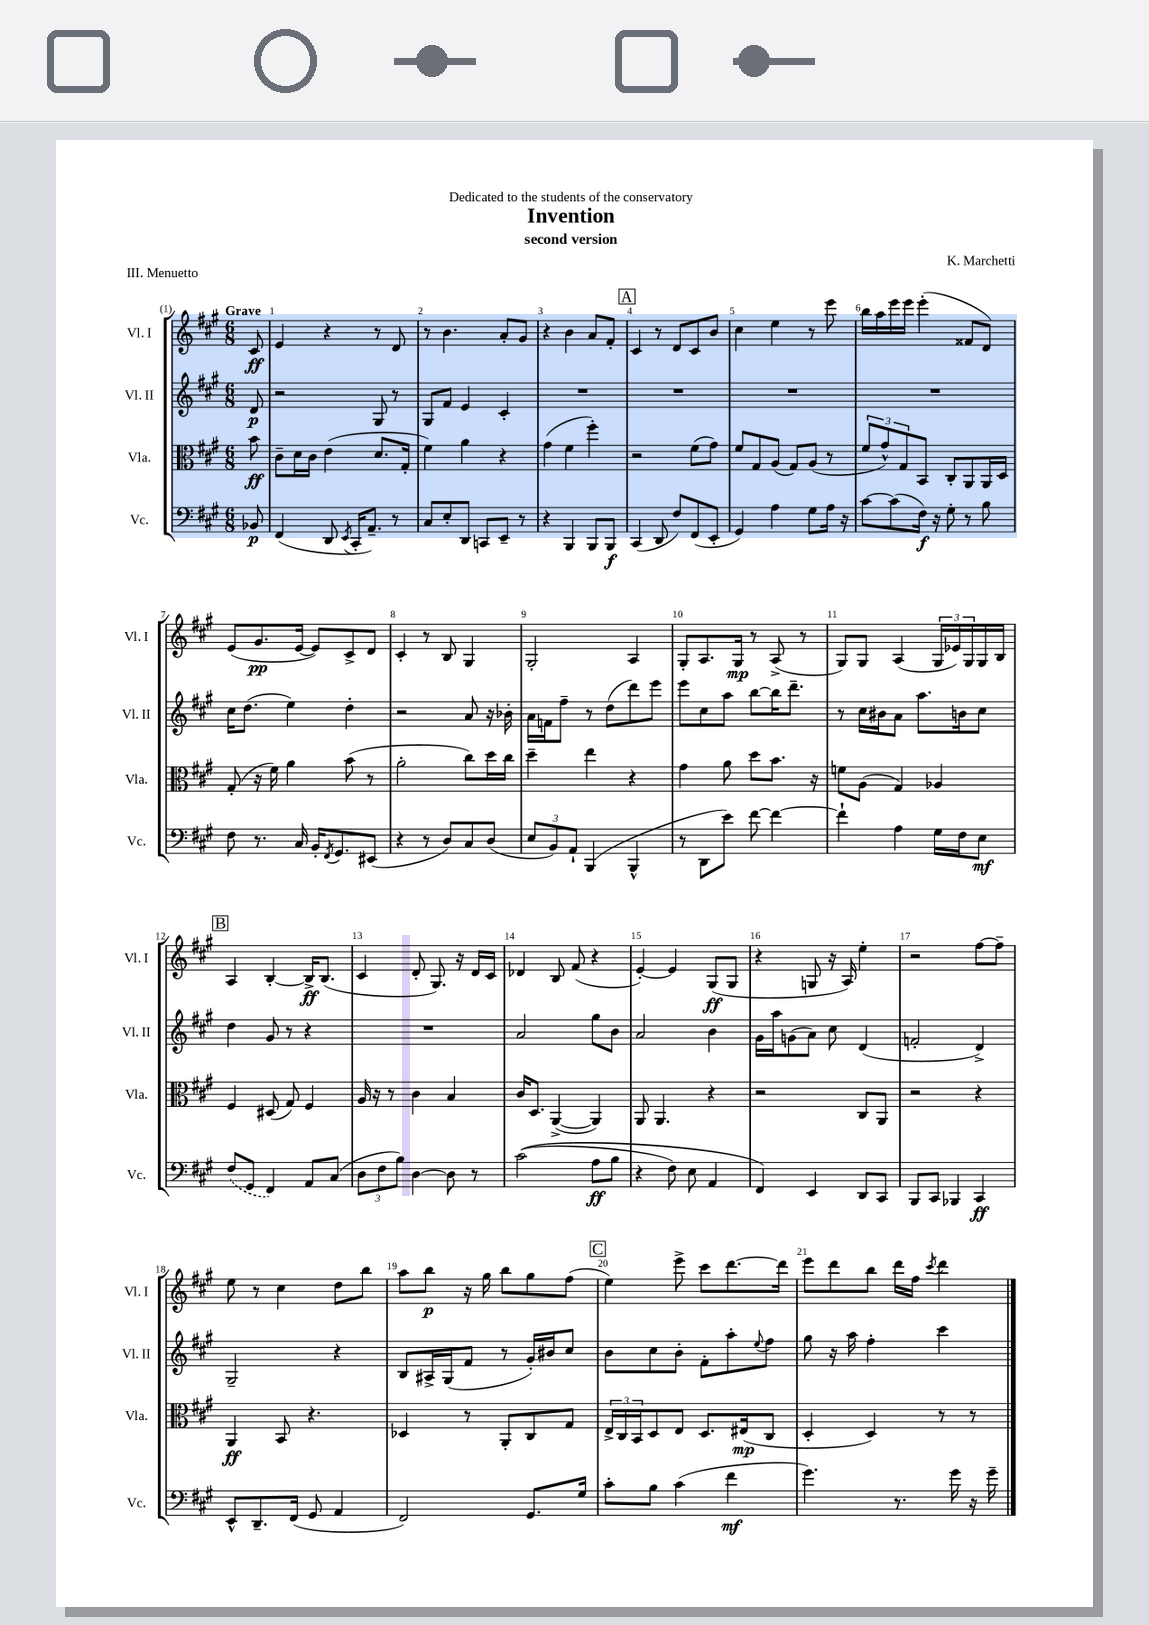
\header { title = "Invention" composer = "K. Marchetti" subtitle = "second version" dedication = "Dedicated to the students of the conservatory" piece = "III. Menuetto" }
<<
\new StaffGroup <<
\new Staff = "s0" \with { instrumentName = "Vl. I" shortInstrumentName = "Vl. I" } {
    \clef treble \key a \major \numericTimeSignature \time 6/8 \partial 8 \tempo "Grave"
    cis'8\ff |
    e'4 r4 r8 d'8 |
    r8 b'4. a'8-. gis'8 |
    r4 b'4 a'8 fis'8-. |
    \mark \markup { \box "A" } cis'4 r8 d'8 cis'8 b'8 |
    cis''4 e''4 r8 e'''8 |
    b''16 a''16 e'''16 e'''16 e'''4-.( fisis'8 d'8) |
    e'8( gis'8.\pp e'16~ e'8) cis'8-> d'8 |
    cis'4-. r8 b8 gis4 |
    gis2-. a4 |
    gis8-. a8. gis16\mp r8 a8->( r8 |
    gis8) gis8 a4( \tuplet 3/2 { gis16 ees'16) gis16 } gis16 b16 |
    \mark \markup { \box "B" } a4 b4~-. b16->\ff b8.( |
    cis'4 d'8-. gis8.) r16 d'16 cis'16 |
    des'4 b8 fis'8( r4 |
    e'4~-.) e'4 gis8\ff( gis8 |
    r4 g8 r16 a16) e''4-. |
    r2 fis''8~ fis''8-- |
    e''8 r8 cis''4 d''8 b''8 |
    a''8 b''8\p r16 gis''16 b''8 gis''8 fis''8( |
    \mark \markup { \box "C" } e''4) e'''8-> cis'''8 d'''8.~ d'''16 |
    e'''8 d'''8 b''8 d'''16 fis''16 \acciaccatura { cis'''8 } d'''4 \bar "|." |
}
\new Staff = "s1" \with { instrumentName = "Vl. II" shortInstrumentName = "Vl. II" } {
    \clef treble \key a \major \numericTimeSignature \time 6/8 \partial 8
    d'8\p |
    r2 gis8 r8 |
    gis8 fis'8 e'4 cis'4-. |
    R2. |
    \mark \markup { \box "A" } R2. |
    R2. |
    R2. |
    cis''16 d''8.( e''4) d''4-. |
    r2 a'8 r16 bes'16-. |
    a'16 f'16 fis''8-- r8 d''8( d'''8) e'''8 |
    e'''8 cis''8 a''8 b''8~ b''16 d'''8.-- |
    r8 cis''16 bis'16 a'8 a''8. b'16 cis''8 |
    \mark \markup { \box "B" } d''4 gis'8 r8 r4 |
    R2. |
    a'2 gis''8 b'8 |
    a'2 b'4 |
    gis'16 a''16 g'8( a'8) cis''8 d'4( |
    f'2-. d'4->) |
    gis2-- r4 |
    b8 ais16-> gis16( fis'8 r8 gis'16-.) bis'16 cis''8 |
    \mark \markup { \box "C" } b'8 cis''8 b'8-. fis'8-. a''8-. \appoggiatura { e''8 } fis''8 |
    gis''8 r16 a''16 fis''4-. cis'''4 \bar "|." |
}
\new Staff = "s2" \with { instrumentName = "Vla." shortInstrumentName = "Vla." } {
    \clef alto \key a \major \numericTimeSignature \time 6/8 \partial 8
    b'8\ff |
    cis'8-- d'16 cis'16 e'4( d'8. gis16-. |
    fis'4) a'4 r4 |
    gis'4( fis'4 fis''4-.) |
    \mark \markup { \box "A" } r2 fis'8( gis'8) |
    fis'8 gis8 a8( gis8) a8( r8 |
    \tuplet 3/2 { fis'8 gis'8-^) gis8 } b,8 cis8-. a,8 a,16 d16 |
    gis8-.( r16 fis'16) a'4 b'8( r8 |
    a'2-. cis''8) d''16 cis''16 |
    d''4-- e''4 r4 |
    gis'4 a'8 d''8 b'8. r16 |
    f'8 a8( gis4) aes4 |
    \mark \markup { \box "B" } fis4 dis8( gis8) fis4 |
    a16 r16 r8 cis'4 b4 |
    cis'16 d8. a,4~->( a,4) |
    a,8 a,4. r4 |
    r2 cis8 a,8 |
    r2 r4 |
    a,4\ff b,8 r4. |
    des4 r8 a,8-. cis8 gis8 |
    \mark \markup { \box "C" } \tuplet 3/2 { e16-> cis16 b,16 } d8 e8 d8. eis16\mp( cis8 |
    d4-. d4) r8 r8 \bar "|." |
}
\new Staff = "s3" \with { instrumentName = "Vc." shortInstrumentName = "Vc." } {
    \clef bass \key a \major \numericTimeSignature \time 6/8 \partial 8
    bes,8\p |
    fis,4( d,8 \acciaccatura { e,8 } cis,16-. a,8.--) r8 |
    cis8 e8-. d,8 c,8 e,8-- r8 |
    r4 b,,4 b,,8 b,,8\f |
    \mark \markup { \box "A" } cis,4( d,8 fis8) fis,8( e,8-. |
    gis,4) a4 gis8 a16 r16 |
    cis'8~ cis'8( fis16\f) r16 gis8-. r8 b8 |
    fis8 r8. cis16 b,16-. \acciaccatura { fis,8 } gis,8. eis,8( |
    r4 r8 d8) cis8 d8( |
    \tuplet 3/2 { e8 b,8) a,8-! } b,,4( b,,4-^ |
    r8 d,8 e'8) fis'8~ fis'4~ |
    fis'4-! a4 gis16 fis16 e8\mf |
    \mark \markup { \box "B" } \once \slurDashed fis8( gis,8 fis,4) a,8 cis8( |
    \tuplet 3/2 { d8 fis8 b8) } d4~ d8 r8 |
    cis'2(\( a8\ff b8 |
    r4 fis8) e8 a,4 |
    fis,4\) e,4 d,8 cis,8 |
    b,,8 cis,8 bes,,4 cis,4\ff |
    e,8-^ d,8.-- fis,16( gis,8 a,4 |
    fis,2) gis,8. gis16 |
    \mark \markup { \box "C" } cis'8-. b8 cis'4( fis'4\mf |
    gis'4.) r8. gis'16 r16 gis'16-- \bar "|." |
}
>>
>>
\layout { \context { \Score \override BarNumber.break-visibility = ##(#f #t #t) barNumberVisibility = #all-bar-numbers-visible } }
